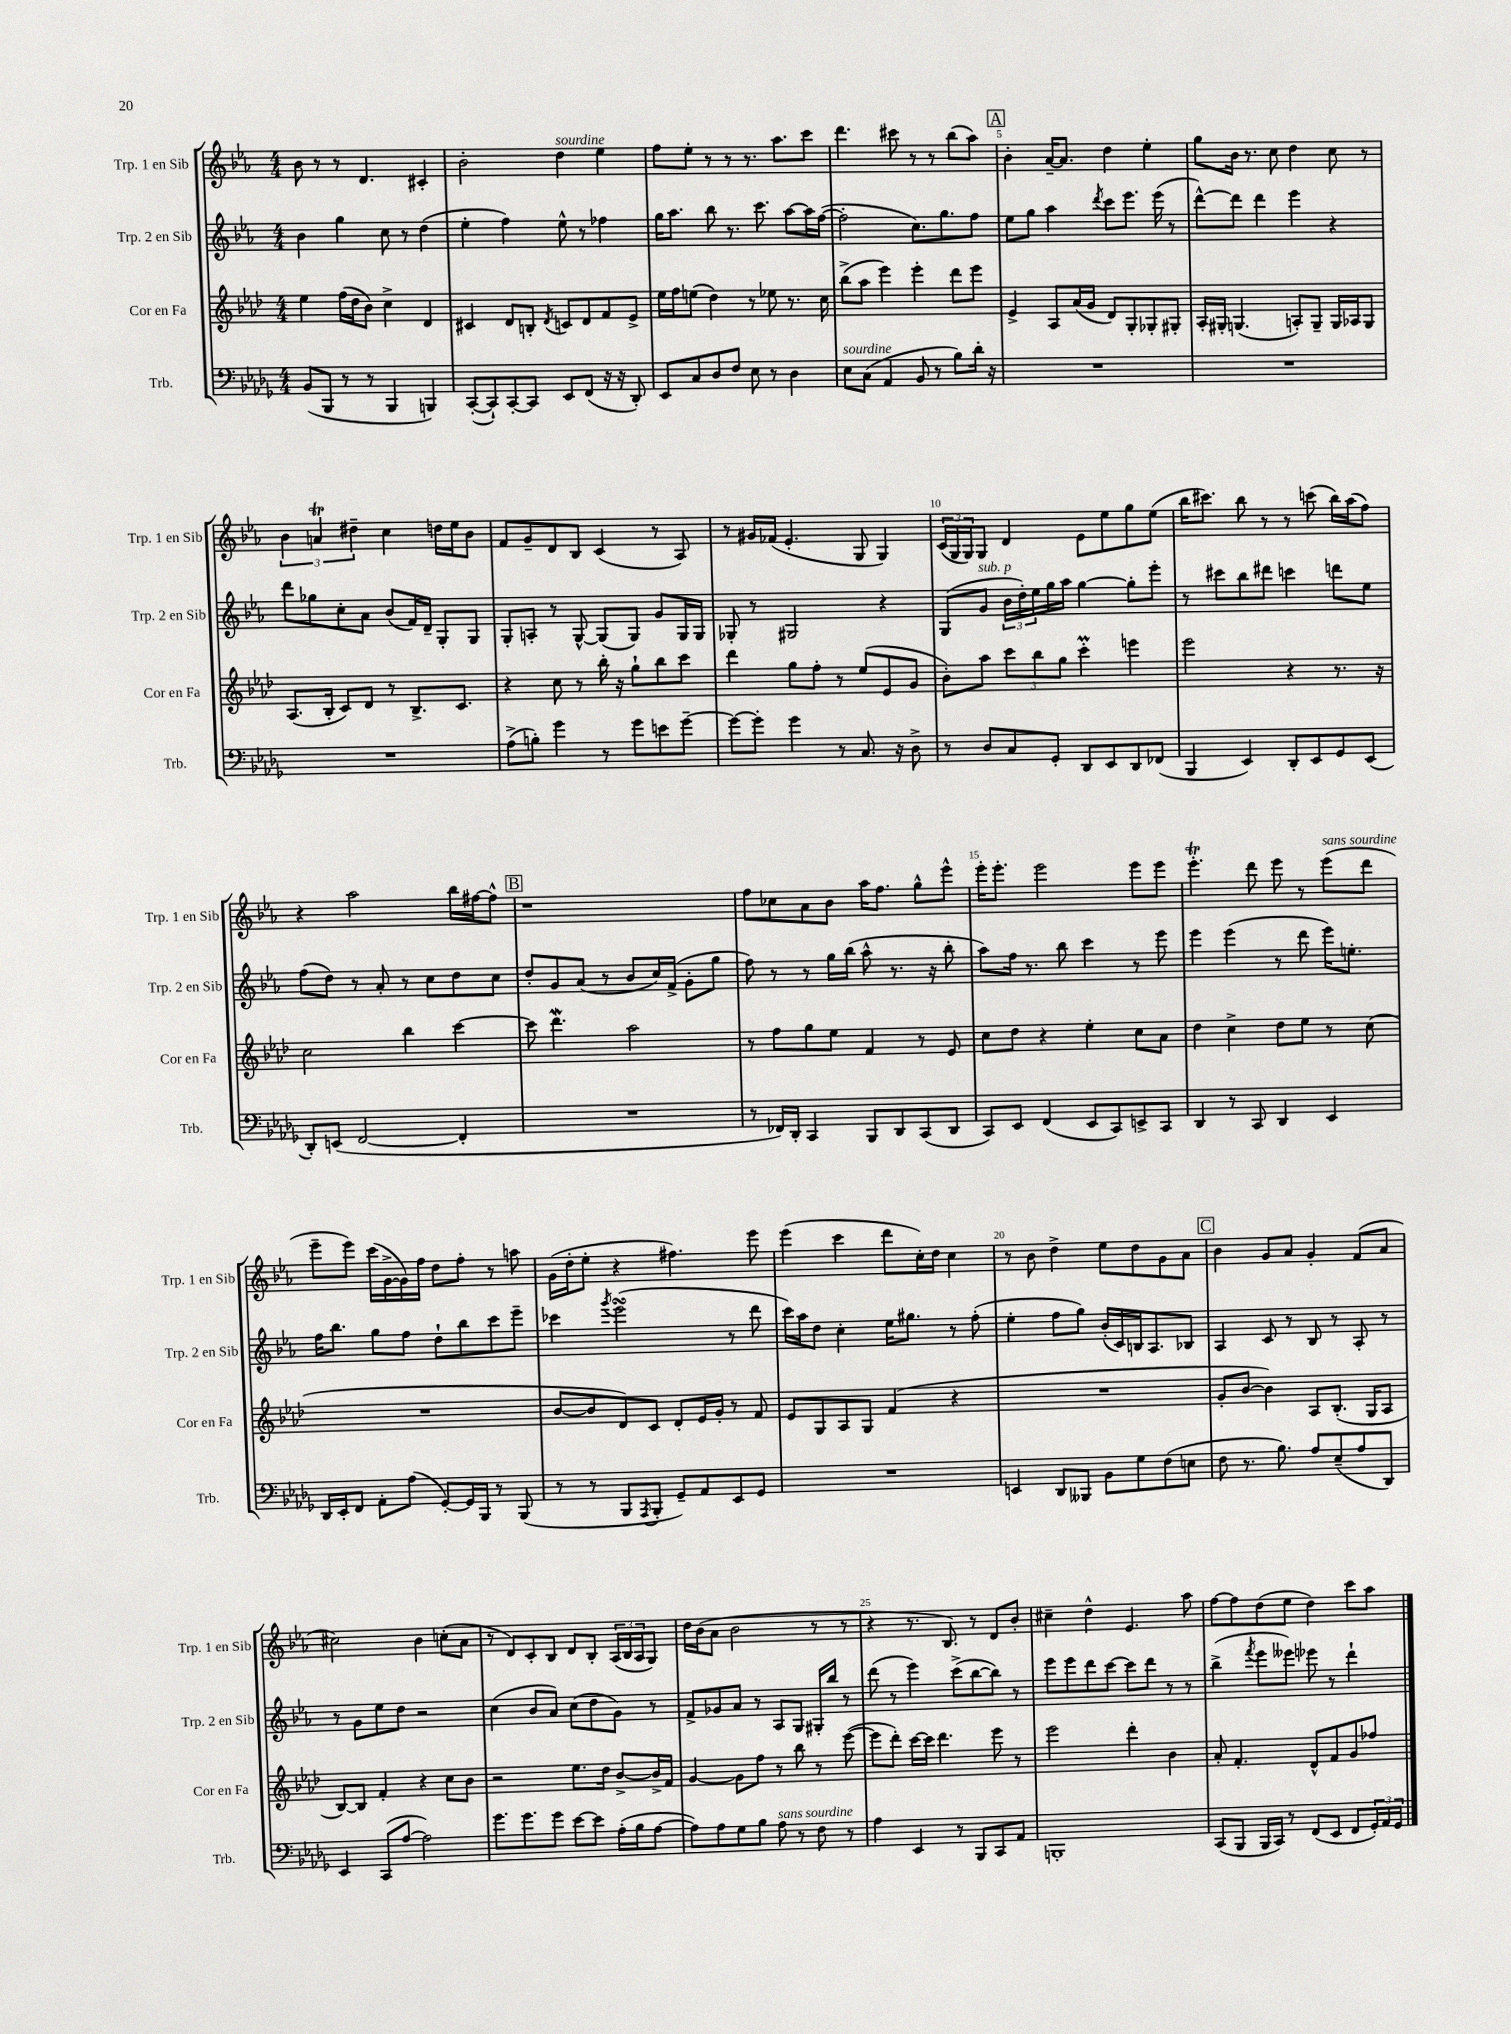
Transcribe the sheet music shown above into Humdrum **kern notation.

**kern	**kern	**kern	**kern
*staff4	*staff3	*staff2	*staff1
*clefF4	*clefG2	*clefG2	*clefG2
*k[b-e-a-d-g-]	*k[b-e-a-d-]	*k[b-e-a-]	*k[b-e-a-]
*M4/4	*M4/4	*M4/4	*M4/4
(8BB-	4ee-	4b-	8b-
8BBB-	.	.	8r
8r	(16ff	4gg	8r
.	16dd-	.	.
8r	8b-)	.	4.d
4BBB-	4cc^	8cc	.
.	.	8r	.
4BBB)	4d-	(4dd	4c#'
=	=	=	=
([8CC'	4c#	4ee-'	2b-'
8CC`])	.	.	.
[8CC'	8d-	4ff)	.
8CC]	8B'	.	.
.	8qd-	.	.
8EE-	8c	8ee-^^	4dd
(8FF	8d-	8r	.
16r	8f	4ff-	4ee-
16r	.	.	.
8DD-')	8e-^	.	.
=	=	=	=
8EE-	16ee-	16gg	8ff
.	16ff	8.aa-	.
8C	(8ee	.	8ee-'
8D-	4dd-)	8bb-	8r
8F	.	8.r	8r
8E-	8r	.	8.r
.	.	8.ccc	.
8r	8ee-	.	.
.	.	.	8.aa-
4D-	8.r	[8aa-	.
.	.	16aa-]	8ccc
.	16cc	([16ff	.
=	=	=	=
8E-	(8bb-^	2ff']	4.ddd
(8C	8aa-	.	.
4AA-	4eee-)	.	.
.	.	.	8ccc#
8BB-	4eee-'	8.cc)	8r
8r	.	.	8r
.	.	8.gg	.
8B-)	8ddd-	.	(8bb-
16d-'	8eee-	8ff	8aa-)
16r	.	.	.
=	=	=	=
1r	4e-^	8ee-	4b-'
.	.	8gg	.
.	8A-	4aa-	[16a-~
.	.	.	8.a-]
.	(16a-	.	.
.	16g	.	.
.	.	8qddd	.
.	8d-)	8ccc	4dd
.	8G'	8.eee-	.
.	8G-'	.	4ee-'
.	.	(16eee-	.
.	8G#'	8r	.
=	=	=	=
1r	16A-'	[8ddd^^)	8gg
.	16G#'	.	.
.	(4.G	8ddd]	16b-
.	.	.	8.r
.	.	4ddd	.
.	.	.	8cc
.	8A')	4eee-	4dd
.	8G~	.	.
.	16G	4r	8cc
.	16A-	.	.
.	8G	.	8r
=	=	=	=
1r	(8.A-	8ddd	6b-
.	.	8gg-	.
.	.	.	6a
.	16B-'	.	.
.	8c)	8cc'	.
.	.	.	6dd#~
.	8d-	8a-	.
.	8r	(8b-	4cc
.	8.B-^	16f)	.
.	.	16d~	.
.	.	8G'	16dd
.	8.c	.	16ee-
.	.	8G	8b-
=	=	=	=
(8A-^	4r	8G'	8f
8B')	.	8A'	8g~
4g-	8cc	8r	8d
.	8r	[8G^^	8B-
8r	16bb-'	(8G]	(4c
.	16r	.	.
8g-	8gg`	8G)	.
8e	8bb-	8g	8r
[8g-~	8ccc	16G	8A-)
.	.	16G	.
=	=	=	=
8g-_	4ddd-	8G-'	8r
8g-']	.	8r	16g#
.	.	.	(16f-
4g-	8gg	2G#	4.e-'
.	8ff'	.	.
8r	8r	.	.
8.C	(8ee-	.	8G
.	8e-	4r	4G)
16r	.	.	.
8D-^	8g	.	.
=	=	=	=
8r	8b-')	(8G	(24c
.	.	.	24G
.	.	.	24G)
8D-	8aa-	8g	8G
8C	12ccc	24b-	4d
.	.	24dd')	.
.	12bb-	24ee-	.
8GG-'	.	16gg	.
.	12gg	.	.
.	.	16aa-	.
8DD-	4ccc'	[4gg	8e-
8EE-	.	.	8ee-
8DD-	4eee	8gg']	8gg
(8FF-	.	8eee-'	(8ee-
=	=	=	=
4BBB-	2eee-	8r	16bb-
.	.	.	8.ccc#)
.	.	8ccc#	.
4EE-)	.	8bb-	8bb-
.	.	8ddd#	8r
8DD-'	4r	4ccc	8r
8EE-	.	.	(8ccc
8GG-	8.r	8ddd	16bb-)
.	.	.	(16aa-
(8EE-	.	8ee-	8ff)
.	16r	.	.
=	=	=	=
8DD-')	2cc	(8ff	4r
(8EE	.	8dd)	.
[2FF	.	8r	2aa-
.	.	8a-'	.
.	4bb-	8r	.
.	.	8cc	.
4FF']	[4ccc	8dd	16bb-
.	.	.	[16ff#
.	.	8cc	8ff#^^]
=	=	=	=
1r	8ccc]	8dd'	1r
.	4.ddd-	8g	.
.	.	(8a-	.
.	.	8r	.
.	2aa-	8b-	.
.	.	16cc)	.
.	.	(16f^	.
.	.	8g'	.
.	.	8gg	.
=	=	=	=
8r	8r	8ff)	8ff
16FF-)	8ff	8r	8cc-
16DD-'	.	.	.
4CC	8gg	8r	8a-
.	8ee-	16gg	8b-
.	.	(16bb-	.
8BBB-	4f	8aa-^^	16aa-
.	.	.	8.ff
8DD-	.	8.r	.
(8CC	8r	.	8gg^^
.	.	16r	.
8DD-	8e-	8bb-'	8eee-^^
=	=	=	=
8CC)	8cc	8aa-)	16eee-'
.	.	.	8.eee-'
8EE-	8dd-	16ff	.
.	.	8.r	.
(4FF	4r	.	2eee-
.	.	8bb-	.
8EE-	4ee-'	4ccc	.
8CC)	.	.	.
8EE^	8cc	8r	8eee-
8CC	8a-	8eee-	8eee-
=	=	=	=
4DD-	4dd-	4eee-	4.eee-'
8r	4cc^	(4eee-	.
8CC	.	.	8ddd
4DD-	8dd-	8r	8eee-
.	8ee-	8ddd	8r
4EE-	8r	16eee-)	(8eee-
.	.	8.ee'	.
.	(8cc	.	8ddd
=	=	=	=
16DD-	1r	16ff	8eee-~
16EE-'	.	8.bb-	.
8FF	.	.	8eee-)
8AA-'	.	8gg	(16ccc
.	.	.	[16g^
(8A-	.	8ff	16g])
.	.	.	16ff
[8GG-')	.	8dd`	8dd
16GG-]	.	8bb-	8ff'
16BBB-	.	.	.
8r	.	8ccc	8r
(8BBB-	.	8eee-~	8aa
=	=	=	=
8r	[8b-	4ccc-	(16g
.	.	.	16dd'
8r	8b-]	.	8ee-'
.	.	8qggg	.
8BBB-	8d-)	(2eee-	4r
8qAAA-	.	.	.
8BBB-'	8c	.	.
8GG-~)	8d-'	.	4.ff#)
8AA-	16e-	.	.
.	16g'	.	.
8EE-	8r	8r	.
8GG-	8f	8ddd	8eee-
=	=	=	=
1r	8e-	16ccc)	(4eee-
.	.	16aa-	.
.	8G	8dd	.
.	8A-	4cc'	4ccc
.	8G	.	.
.	(4f	16ee-	8ddd
.	.	8.gg#	.
.	.	.	16cc')
.	.	.	16dd
.	4r	8r	4cc
.	.	(8ff'	.
=	=	=	=
4EE	1r	4ee-'	8r
.	.	.	8b-
8DD-	.	8ff	4dd^
8BBB--	.	8gg)	.
8BB-	.	(16b-'	8ee-
.	.	16c)	.
8G-	.	16B	8dd
.	.	8.A-	.
(8F	.	.	8g
8E	.	8B-	8a-
=	=	=	=
8F	8g'	4A-	4b-
8.r	[8b-	.	.
.	4b-])	8c	8g
8.B-)	.	.	.
.	.	8r	8a-
8A-	8A-	8B-	4g'
(8E-~	(8.B-'	8r	.
8A-	.	8A-'	(8f
.	16G	.	.
8DD-)	8A-	8r	8a-
=	=	=	=
4EE-	[8B-)	8r	2cc#)
.	8B-]	8g	.
(8CC	4f'	8ee-	.
[8A-	.	8dd	.
2A-])	4r	2r	4b-
.	8cc	.	(8cc'
.	8b-	.	8a-
=	=	=	=
8.g-	2r	(4cc	8r
.	.	.	8d)
8.g-	.	.	.
.	.	8b-	8c'
8g-	.	8a-)	8B-
[8e-	8.ee-	(8cc	8d
8e-]	.	8dd	8B-'
.	16dd-	.	.
(16A-'	[8b-^	8g)	(24A-
.	.	.	24B-
16B-	.	.	.
.	.	.	24A-
[8A-	16b-^]	8r	8G)
.	16f	.	.
=	=	=	=
8A-])	[4g	8f^	16dd
.	.	.	(16b-
8A-	.	8g-	8a-
8G-	8g]	8a-	2b-
8B-	8ff	8r	.
8A-	8r	8A-	.
8r	8bb-	8G	.
8F	8r	16G#'	8r
.	.	16bb-	.
8r	([8eee-	8r	8r
=	=	=	=
4A-	8eee-]	(8ddd	4r
.	8ddd-')	8r	.
4EE-	[16ccc	4eee-)	8.r
.	16ccc]	.	.
.	4.ddd-	.	.
.	.	.	8.B-)
8r	.	(8ccc^	.
8BBB-	.	[8bb-	8r
8CC	8eee-	8bb-])	8d
8AA-	8r	8r	8b-'
=	=	=	=
1BBB'	2eee-	8eee-	4cc#~
.	.	8eee-	.
.	.	8ddd	4dd^^
.	.	[8ccc	.
.	4ddd-'	8ccc]	4.e-
.	.	8ddd	.
.	4b-	8r	.
.	.	8r	8aa-
=	=	=	=
(8CC	8a-'	(4bb-^	[8ff
8BBB-	4.f'	.	8ff]
.	.	8qfff	.
16BBB-	.	8eee-	(8dd
16CC)	.	.	.
8r	.	8eee--)	8ee-
(8FF	8d-^^	8eee-	4dd)
8EE-	8f	8r	.
8FF	8g	4ddd`	8ccc
24GG-')	8ff-	.	8aa-
24AA-	.	.	.
24GG-	.	.	.
==	==	==	==
*-	*-	*-	*-
